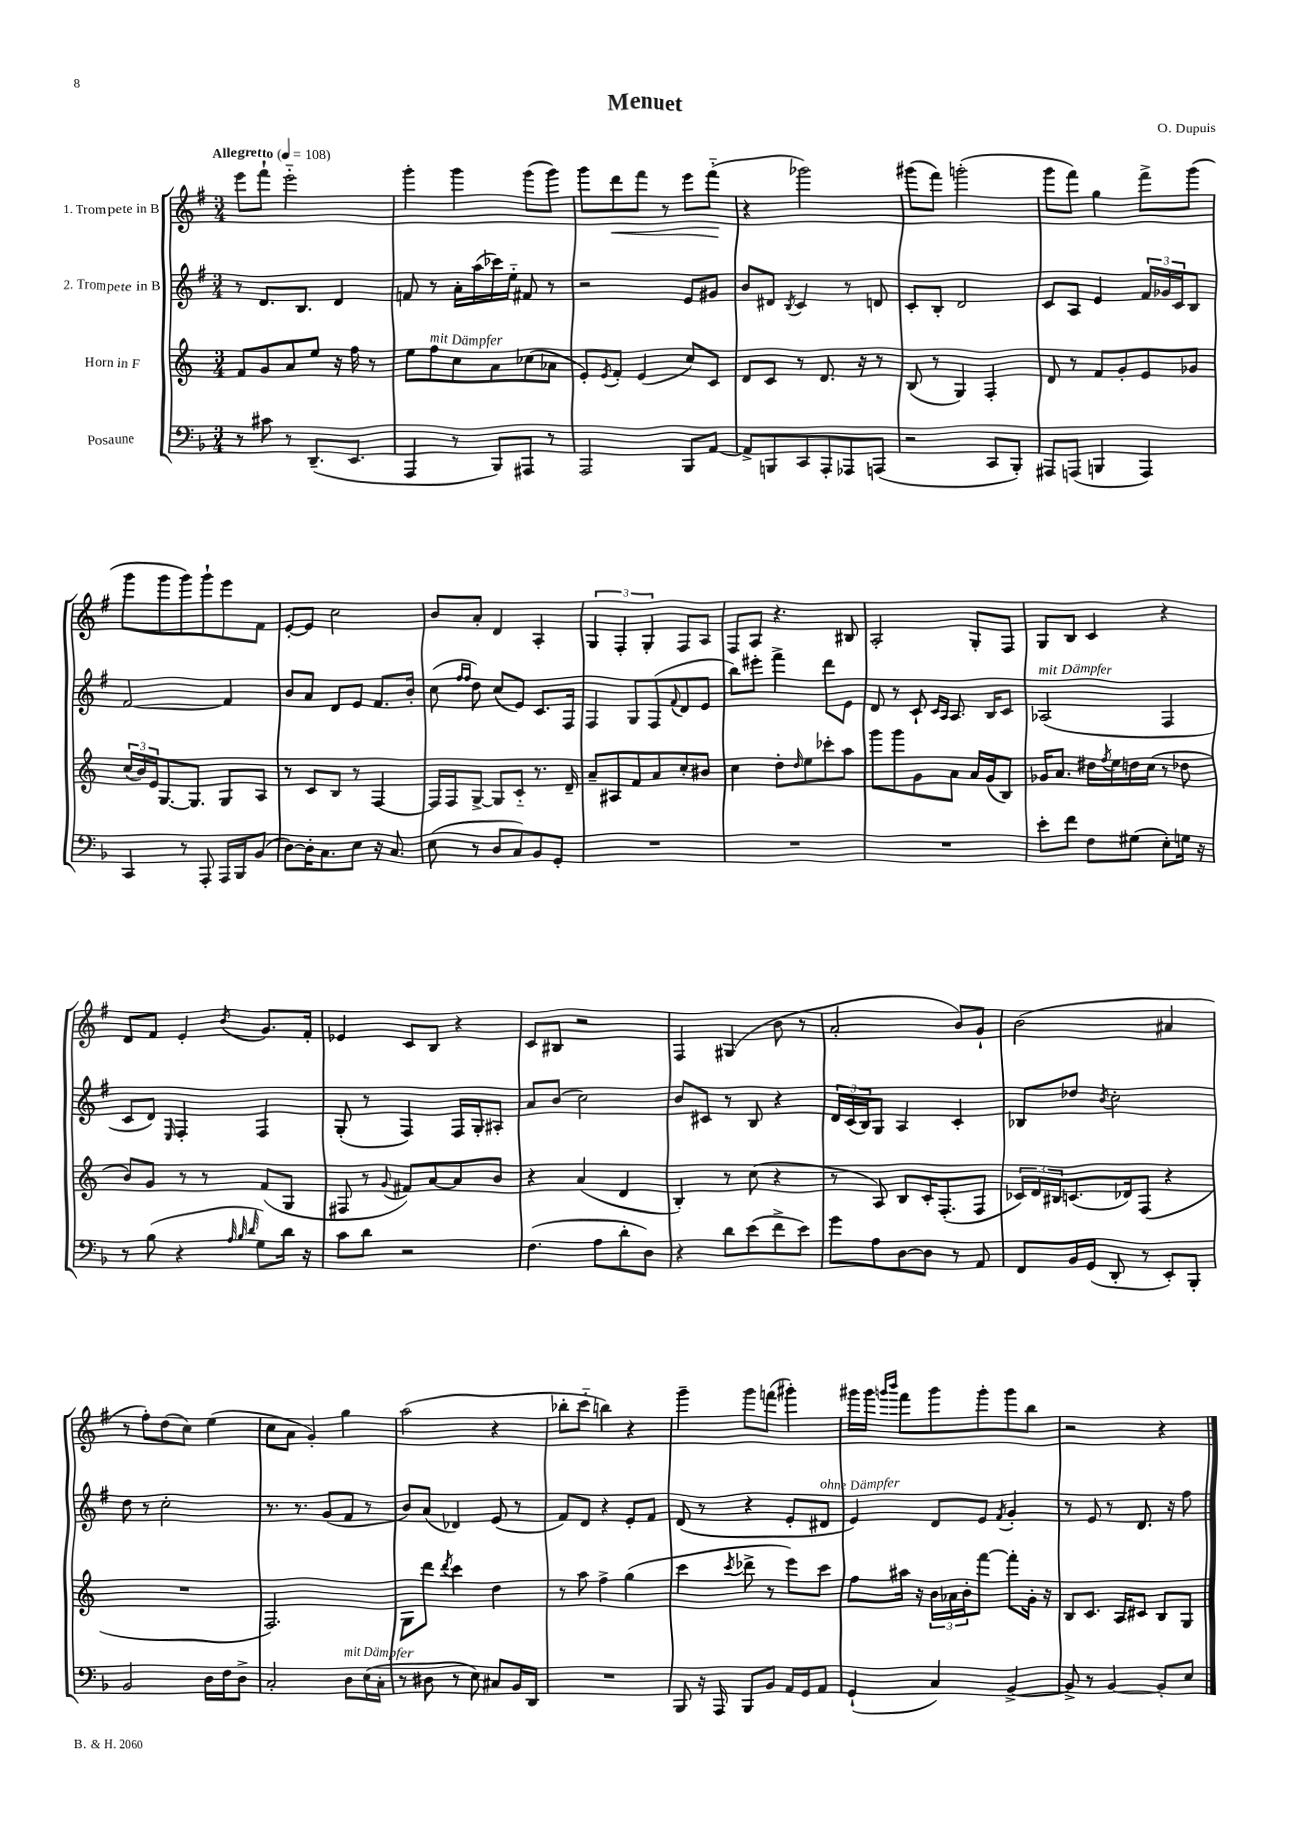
\header { title = "Menuet" composer = "O. Dupuis" }
<<
\new StaffGroup <<
\new Staff = "s0" \with { instrumentName = "1. Trompete in B" } {
    \clef treble \key g \major \numericTimeSignature \time 3/4 \tempo "Allegretto" 4 = 108
    e'''8 fis'''8-! e'''2-_ |
    g'''4-. g'''4 g'''8( g'''8) |
    g'''8 d'''8\< fis'''8 r8 e'''8 fis'''8-_\!( |
    r4 ges'''2) |
    gis'''8( fis'''8) g'''2-.( |
    g'''8 fis'''8) g''4 fis'''8-> g'''8( |
    g'''8 g'''8 g'''8) g'''8-! e'''8 fis'8 |
    e'8~-. e'8 c''2 |
    b'8 a'8-. d'4 a4-. |
    \tuplet 3/2 { g4 fis4-. g4-. } fis8 a8 |
    fis8 a8 r4. bis8 |
    a2-. g8-. fis8 |
    g8 b8 c'4 r4 |
    d'8 fis'8 e'4-. \acciaccatura { b'8 } g'8. fis'16-. |
    ees'4 c'8 b8 r4 |
    c'8 bis8 r2 |
    fis4 gis4( b'8 r8 |
    a'2-. b'8) g'8-! |
    b'2( ais'4 |
    r8 fis''8-.) d''8( c''8) e''4( |
    c''8 a'8 g'4-.) g''4 |
    a''2( r4 |
    bes''8-. c'''8-_ b''4) r4 |
    g'''4-- g'''8 f'''8( gis'''4-.) |
    gis'''16 gis'''16 \grace { g'''16 b'''16 } fis'''8 g'''8 g'''8-. g'''8 b''8 |
    r2 r4 \bar "|." |
}
\new Staff = "s1" \with { instrumentName = "2. Trompete in B" } {
    \clef treble \key g \major \numericTimeSignature \time 3/4
    r8 d'8. b8. d'4 |
    f'8 r8 a'16-. a''16( ces'''16) e''16-_ fis'8 r8 |
    r2 e'8 gis'8 |
    b'8 dis'8 \acciaccatura { b8 } c'4 r8 d'8 |
    c'8-. b8-. d'2 |
    c'8 a8 e'4 \tuplet 3/2 { fis'16 ges'16 c'16 } b8 |
    fis'2~ fis'4 |
    b'8 a'8 d'8 e'8 fis'8. b'16-. |
    c''8( \grace { fis''16 fis''16 } d''8) c''8( e'8) c'8. fis16 |
    fis4 g8 fis8( \appoggiatura { fis'8 } d'8 e'8 |
    b''8) eis'''8-. fis'''4-> d'''8 e'8 |
    d'8 r8 c'8-! \grace { c'16 a16 } a8. b16 c'8 |
    aes2^\markup { \italic "mit Dämpfer" }( fis4 |
    c'8 d'8) \grace { e16 } fis4-. fis4 |
    g8-.( r8 fis4) fis16 g16-. ais8-. |
    a'8 b'8( c''2) |
    b'8 cis'8 r8 b8 r4 |
    \tuplet 3/2 { d'16 c'16( b16) } g8 a4 c'4-. |
    bes8 des''8 \acciaccatura { b'8 } c''2-. |
    d''8 r8 c''2-. |
    r8. r8. g'8( fis'8 r8 |
    b'8) a'8( des'4) e'8( r8 |
    fis'8) d'8 r4 e'8-. fis'8 |
    d'8( r8 r4 e'8-. dis'8^\markup { \italic "ohne Dämpfer" } |
    e'4) d'8 e'8 \acciaccatura { fis'8 } g'4-. |
    r8 e'8 r8 d'8. r16 fis''8 \bar "|." |
}
\new Staff = "s2" \with { instrumentName = "Horn in F" } {
    \clef treble \key c \major \numericTimeSignature \time 3/4
    f'8 g'8 a'8 e''8 r16 f''16 r8 |
    e''8 f''8^\markup { \italic "mit Dämpfer" } c''8 a'8 ces''8( aes'8 |
    e'8-.) \acciaccatura { e'8 } f'8-. e'4( c''8) c'8 |
    d'8 c'8 r8 d'8. r16 r8 |
    b8( r8 g4) f4-. |
    d'8 r8 f'8 g'8-. e'8 ges'8 |
    \tuplet 3/2 { c''16( b'16) e'16 } g8.~ g8. g8 a8 |
    r8 c'8 b8 r8 f4~ |
    f16 f16 g8~-> g8 c'8-_ r8. d'16-- |
    a'8-- ais8 f'8 a'8 c''8-. bis'8 |
    c''4 d''8-. \grace { d''16 } e''8 ces'''8-. a''8 |
    g'''8 g'''8 g'8 a'8 a'16 g'16( b8) |
    ges'16 a'8. dis''16 \acciaccatura { f''8 } e''16 d''16 c''16( r8 des''8 |
    b'8) g'8 r8 r8 f'8( g8 |
    fis8 r8 \appoggiatura { g'8 } fis'8) a'8~ a'8 b'8 |
    r4 a'4( d'4 |
    b4-.) r8 c''8( r4 |
    r8 a8) b8 c'16-. f8.-.( f8 |
    \tuplet 3/2 { ces'16) d'16 bis16 } c'8.( des'16) f8( r4 |
    R2. |
    f2.) |
    g8 d'''8 \acciaccatura { d'''8 } c'''4 d''4 |
    r8 a''8 f''4-> g''4( |
    c'''4 \acciaccatura { c'''8 } des'''8-> r8 e'''8) c'''8 |
    f''8 ais''16 r16 \tuplet 3/2 { b'16 aes'16 b'16-. } f'''8~ f'''8-. g'16-. r16 |
    b8 c'8. a16 cis'8 b8 g8 \bar "|." |
}
\new Staff = "s3" \with { instrumentName = "Posaune" } {
    \clef bass \key f \major \numericTimeSignature \time 3/4
    r8 cis'8 r8 d,8.--( e,8. |
    a,,4 r8 bes,,8) ais,,8 r8 |
    a,,2 bes,,8 a,8~ |
    a,8-> b,,8 c,8 a,,8-. aes,,8 a,,8( |
    r2 c,8 bes,,8-.) |
    ais,,8 a,,8( b,,4 a,,4) |
    c,4 r8 a,,8-. a,,16 bes,,16 bes,8( |
    d8~) d16-. c8. e8 r16 c8. |
    e8( r8 d8 c8) bes,8 g,8-. |
    R2. |
    R2. |
    R2. |
    e'8-. f'8 f8 gis8( e8-.) g16 r16 |
    r8 bes8( r4 \grace { a32 bes32 d'32 } g8) d'16 r16 |
    c'8 d'8 r2 |
    f4.( a8 d'8-. d8) |
    r4 d'8 e'8( f'8-> e'8) |
    g'8 a8 d8~ d8 r8 a,8 |
    f,8 bes,16 g,16( d,8-. r8 e,8-.) bes,,8-. |
    bes,2 d16 f16 d8-> |
    c2-. d8^\markup { \italic "mit Dämpfer" } e16( c16-. |
    r8 dis8 r8 e8) cis8 bes,16 d,16 |
    R2. |
    bes,,8 r16 a,,16 bes,,8 bes,8 a,16 g,16 a,8 |
    g,4-!( c4) bes,4~-> |
    bes,8-> r8 bes,4~ bes,8-. e8 \bar "|." |
}
>>
>>
\layout { \context { \Score \remove "Bar_number_engraver" } }
